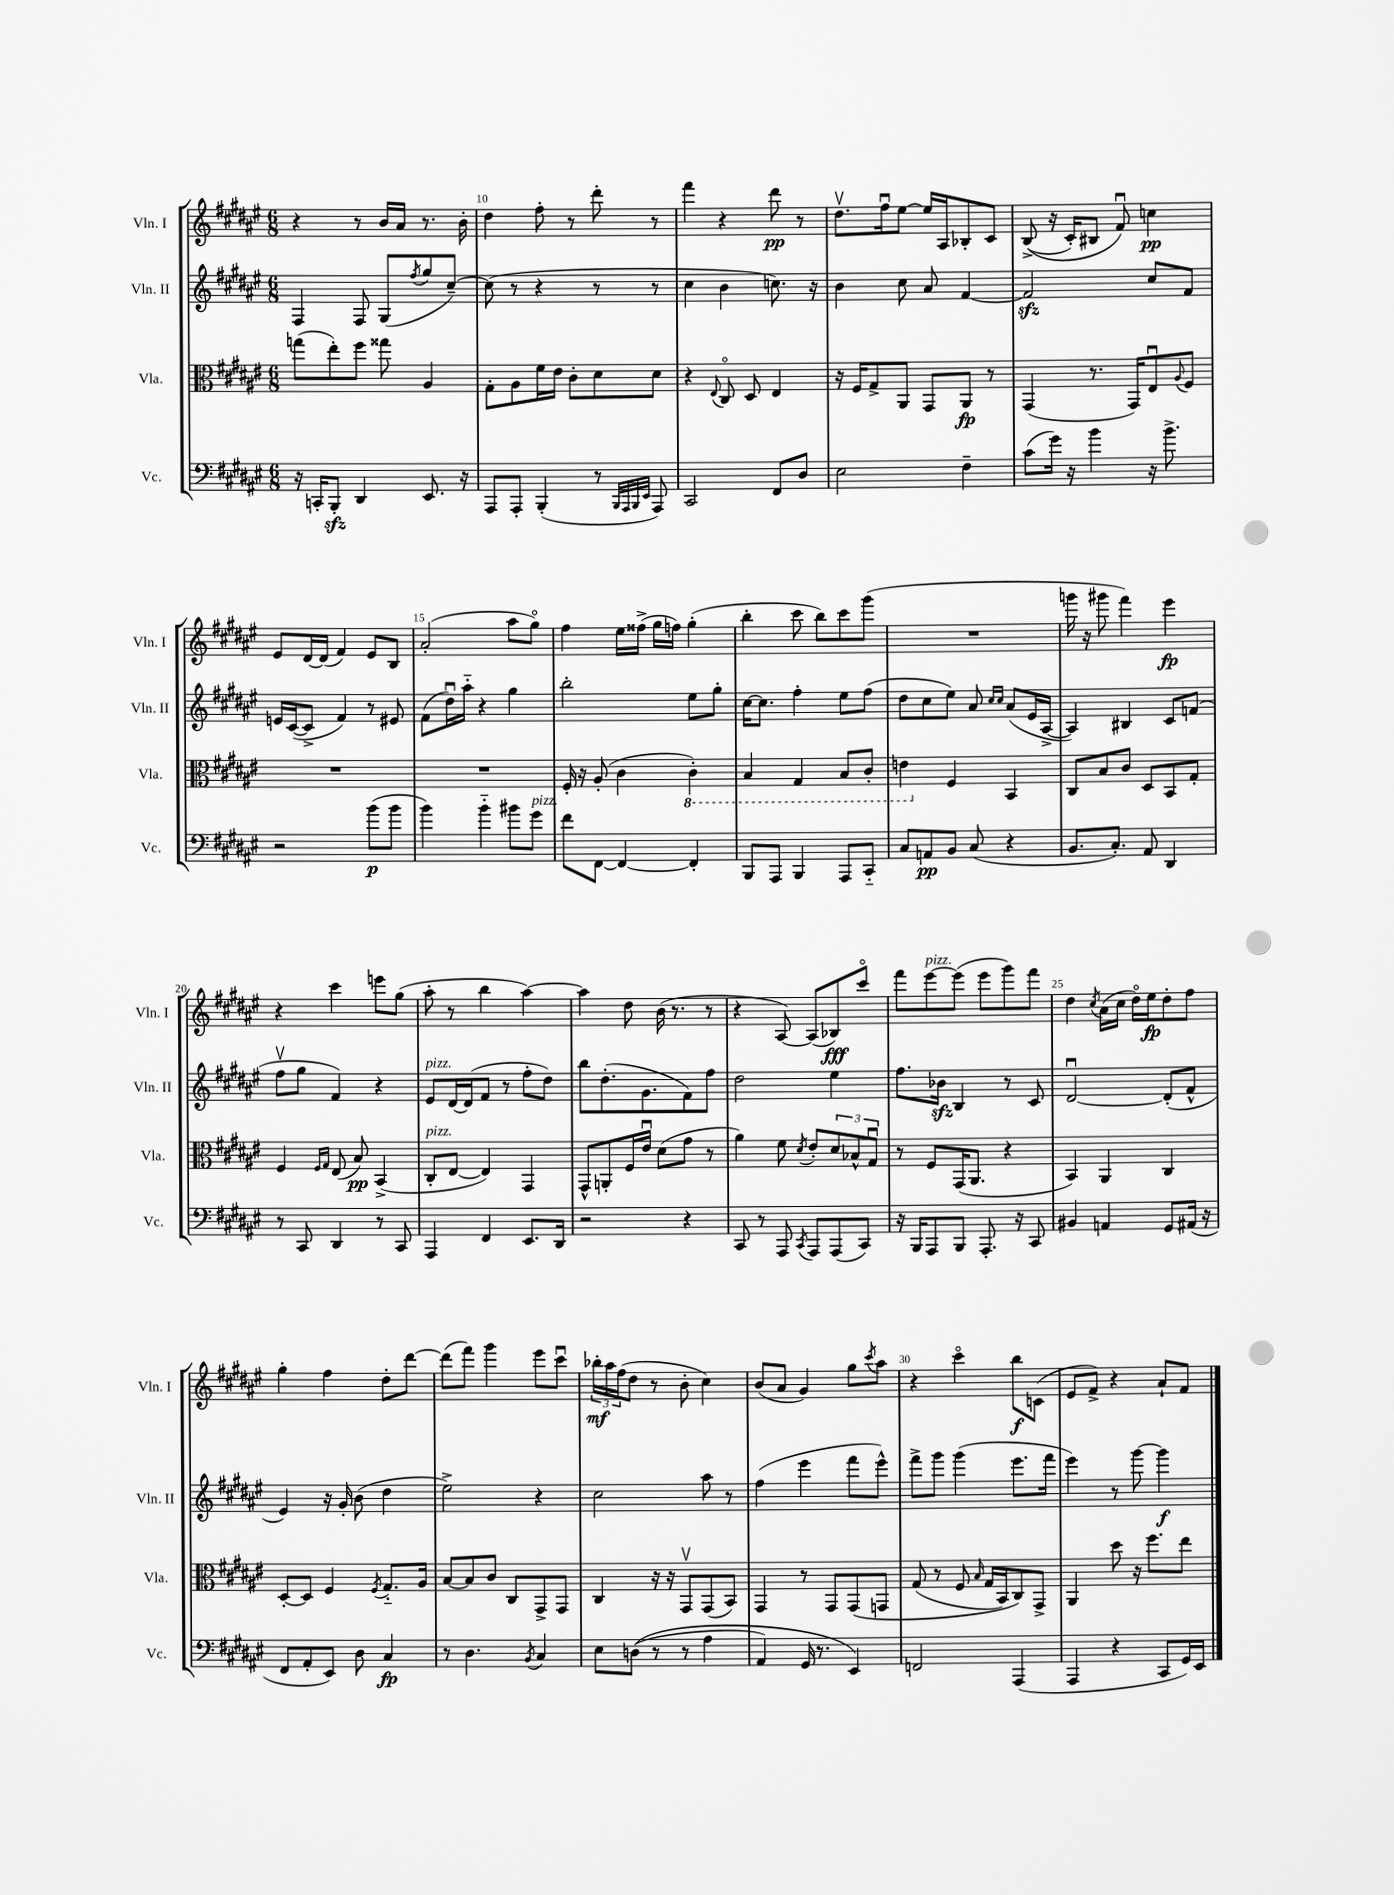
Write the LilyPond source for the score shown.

<<
\new StaffGroup <<
\new Staff = "s0" \with { instrumentName = "Vln. I" shortInstrumentName = "Vln. I" } {
    \clef treble \key fis \major \numericTimeSignature \time 6/8
    r4 r8 b'16 ais'16 r8. b'16-. |
    dis''4 fis''8-. r8 dis'''8-. r8 |
    fis'''4 r4 dis'''8\pp r8 |
    dis''8.\upbow fis''16\downbow eis''8~ eis''16 ais16 bes8-. cis'8 |
    b8->(\( r16 cis'16-.) bis8 fis'8\downbow\) c''4\pp |
    eis'8 dis'16~ dis'16( fis'4) eis'8 b8 |
    ais'2-.( ais''8 gis''8\flageolet) |
    fis''4 eis''16 fisis''16->( gis''16 f''16) gis''4-.( |
    b''4-. cis'''8 b''8) cis'''8 gis'''8( |
    R2. |
    g'''16 r16 gis'''8 fis'''4) eis'''4\fp |
    r4 cis'''4 e'''8 gis''8( |
    ais''8-. r8 b''4 ais''4~) |
    ais''4 dis''8 b'16( r8. r8 |
    r4 ais8~) ais8( bes8\fff) cis'''8\flageolet |
    fis'''8 eis'''8~^\markup { \italic "pizz." } eis'''8( eis'''8 gis'''8) fis'''8 |
    dis''4 \acciaccatura { cis''8 } ais'16( cis''16 dis''16\flageolet) eis''16\fp dis''8-. fis''8 |
    gis''4-. fis''4 dis''8-. dis'''8~ |
    dis'''8( fis'''8) gis'''4 eis'''8 cis'''8\downbow |
    \tuplet 3/2 { bes''16-.\mf ais''16 fis''16( } dis''8 r8 b'8-. cis''4) |
    b'8( ais'8 gis'4) gis''8 \acciaccatura { cis'''8 } ais''8 |
    r4 cis'''4\flageolet b''8\f c'8( |
    eis'8 fis'8->) r4 ais'8-! fis'8 \bar "|." |
}
\new Staff = "s1" \with { instrumentName = "Vln. II" shortInstrumentName = "Vln. II" } {
    \clef treble \key fis \major \numericTimeSignature \time 6/8
    fis4 fis8 gis8( \acciaccatura { fis''8 } gis''8 cis''8~--) |
    cis''8( r8 r4 r8 r8 |
    cis''4 b'4 c''8.) r16 |
    b'4 cis''8 ais'8 fis'4~ |
    fis'2\sfz cis''8 fis'8 |
    e'16 cis'16~( cis'8-> fis'4) r8 eis'8 |
    fis'8( dis''16\downbow) ais''16-_ r4 gis''4 |
    b''2-. eis''8 gis''8-. |
    cis''16~ cis''8. fis''4-. eis''8 fis''8( |
    dis''8 cis''8 eis''8) ais'8 \grace { cis''16 cis''16 } ais'8( eis'16 ais16~-> |
    ais4) bis4 cis'8 f'8( |
    fis''8\upbow gis''8 fis'4) r4 |
    eis'8^\markup { \italic "pizz." } dis'16~ dis'16( fis'8 r8 fis''8-. dis''8) |
    b''8 dis''8.-.( gis'8. fis'8) fis''8 |
    dis''2 eis''4 |
    fis''8. bes'16\sfz b4 r8 cis'8 |
    dis'2~\downbow dis'8-.( fis'8-^ |
    eis'4) r16 gis'16-. b'8( dis''4 |
    eis''2->) r4 |
    cis''2 ais''8 r8 |
    fis''4( eis'''4 fis'''8 eis'''8-^) |
    fis'''8-> gis'''8 gis'''4( eis'''8. fis'''16 |
    eis'''4) r8 gis'''8~ gis'''4\f \bar "|." |
}
\new Staff = "s2" \with { instrumentName = "Vla." shortInstrumentName = "Vla." } {
    \clef alto \key fis \major \numericTimeSignature \time 6/8
    g''8( eis''8-.) fis''8 gisis''8 ais4 |
    gis8-. ais8 fis'16 eis'16 cis'8-. dis'8 dis'8 |
    r4 \appoggiatura { eis8 } cis8\flageolet dis8 eis4 |
    r16 fis16 gis8-> ais,8 gis,8 ais,8\fp r8 |
    gis,4( r8. gis,16) eis8\downbow \appoggiatura { ais8 } fis8 |
    R2. |
    R2. |
    fis16-. r16 ais8-.( cis'4 \ottava #-1 cis4-.) |
    b,4 gis,4 b,8 cis8-. |
    e4 \ottava #0 fis4 b,4 |
    cis8 b8 cis'8 dis8 b,8 gis8-. |
    fis4 \grace { fis16 gis16 } eis8( b8\pp) b,4->( |
    cis8-.^\markup { \italic "pizz." } eis8~ eis4) gis,4 |
    gis,8-^ a,8-. fis16 eis'16\downbow dis'8( gis'8 r8 |
    ais'4) fis'8 \acciaccatura { dis'8 } eis'8-. \tuplet 3/2 { dis'8 bes8-^ gis8\downbow } |
    r8 fis8 gis,16( ais,8. r4 |
    b,4) ais,4 cis4 |
    dis8~-. dis8 fis4 \acciaccatura { fis8 } gis8.-_ ais16 |
    b8~ b8 cis'8 cis8 gis,8-> gis,8 |
    cis4 r16 r16 gis,8\upbow gis,8( b,8) |
    gis,4 r8 gis,8 gis,8\( g,8 |
    gis8( r8 fis8 \grace { b16 } gis16 b,16) cis8\) gis,8-> |
    ais,4 dis''8 r16 fis''8. eis''8 \bar "|." |
}
\new Staff = "s3" \with { instrumentName = "Vc." shortInstrumentName = "Vc." } {
    \clef bass \key fis \major \numericTimeSignature \time 6/8
    r16 c,16-. b,,8-.\sfz dis,4 eis,8. r16 |
    ais,,8 ais,,8-. b,,4-.( r8 \grace { b,,32 ais,,32 b,,32 eis,32 } ais,,8) |
    cis,2 fis,8 dis8 |
    eis2 fis4-- |
    cis'8( gis'16) r16 b'4 r16 b'8.-> |
    r2 b'8\p( b'8 |
    b'4) b'4-_ bis'8 gis'8^\markup { \italic "pizz." } |
    fis'8 fis,8~ fis,4~ fis,4-. |
    b,,8 ais,,8 b,,4 ais,,8 cis,8-_ |
    cis8 a,8\pp b,8 cis8( r4 |
    b,8. cis8.-.) ais,8 dis,4 |
    r8 cis,8 dis,4 r8 cis,8 |
    ais,,4 fis,4 eis,8. dis,16 |
    r2 r4 |
    cis,8 r8 ais,,8 \acciaccatura { cis,8 } ais,,8 ais,,8( cis,8) |
    r16 b,,16 ais,,8 b,,8 ais,,8.-. r16 cis,8 |
    bis,4 a,4 gis,8 ais,16( r16 |
    fis,8 ais,8-. eis,8) dis8 cis4\fp |
    r8 dis4. \acciaccatura { b,8 } cis4 |
    eis8 d8(\( r8 r8 ais4 |
    ais,4) gis,16 r8. eis,4\) |
    f,2 ais,,4( |
    ais,,4 r4 cis,8 gis,16) eis,16 \bar "|." |
}
>>
>>
\layout { \context { \Score currentBarNumber = #9 \override BarNumber.break-visibility = ##(#f #t #t) barNumberVisibility = #(every-nth-bar-number-visible 5) } }
